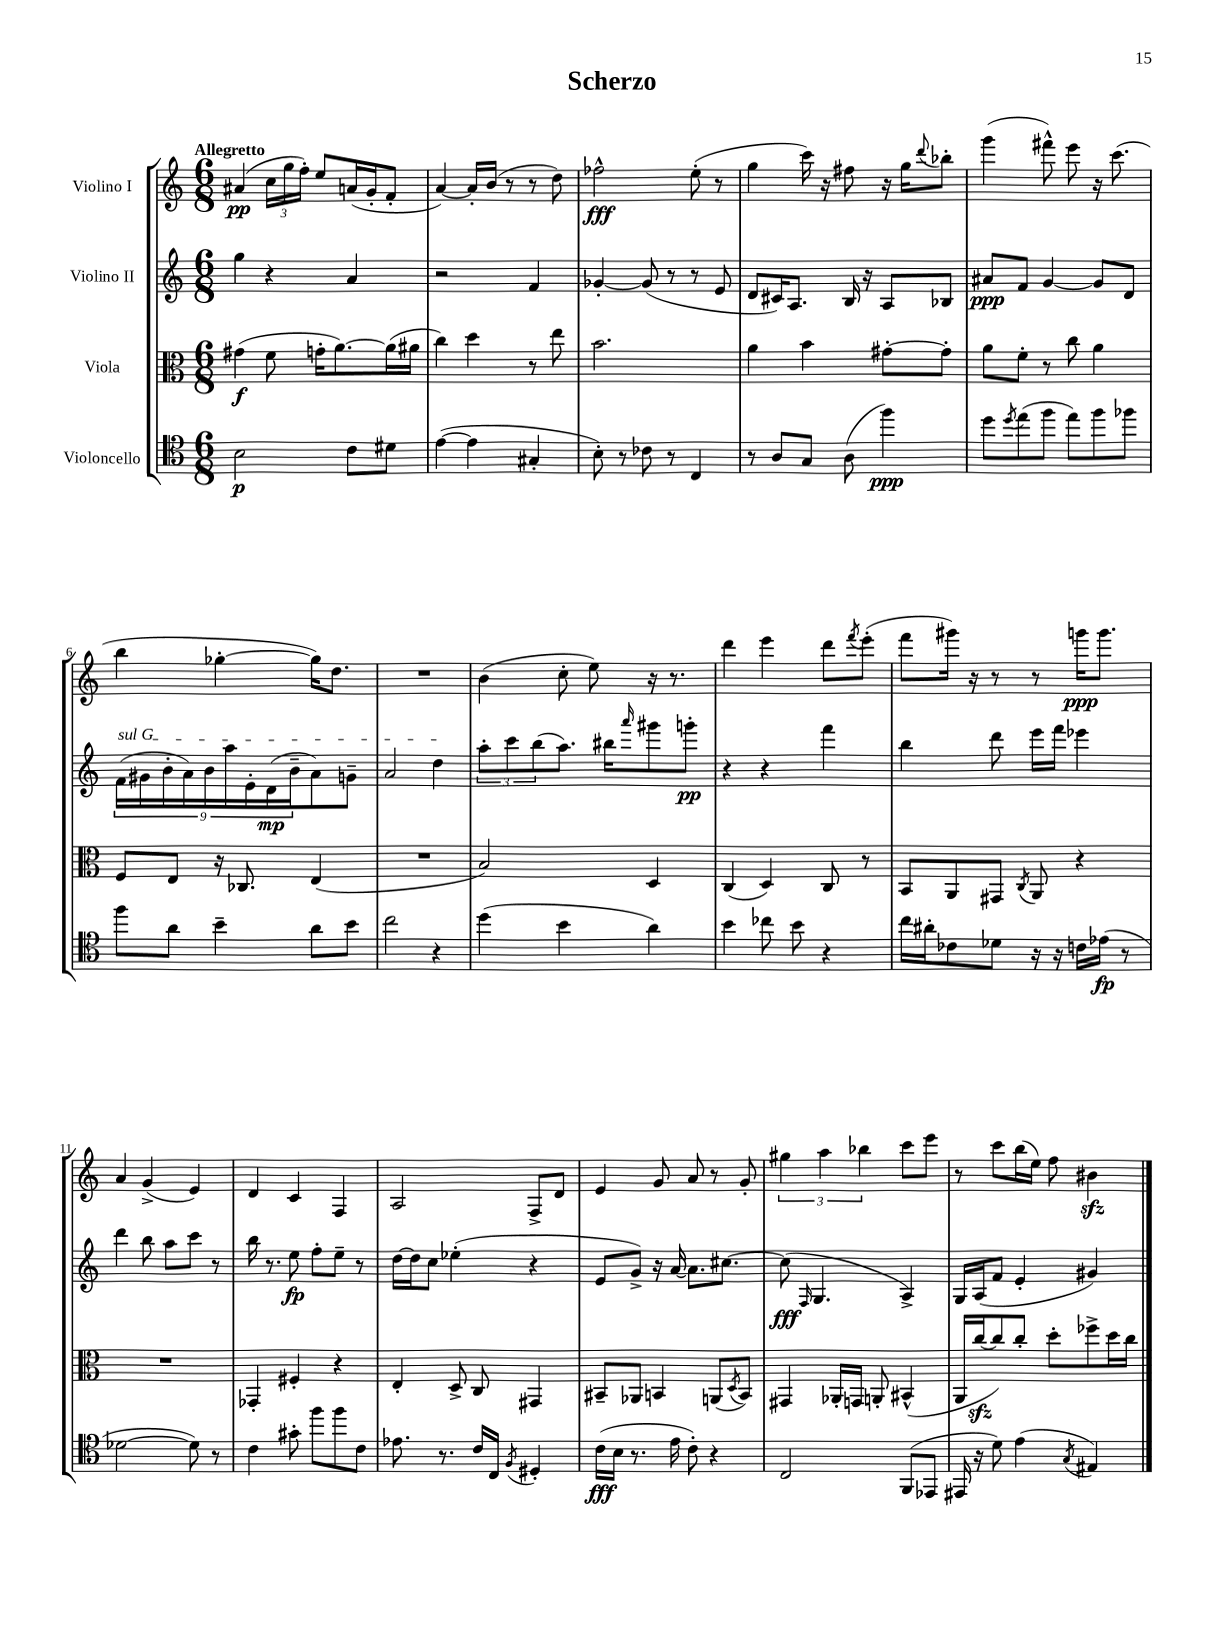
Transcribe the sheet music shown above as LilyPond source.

\header { title = "Scherzo" }
<<
\new StaffGroup <<
\new Staff = "s0" \with { instrumentName = "Violino I" } {
    \clef treble \key c \major \numericTimeSignature \time 6/8 \tempo "Allegretto"
    ais'4\pp( \tuplet 3/2 { c''16 g''16 f''16-.) } e''8 a'16( g'16-. f'8-. |
    a'4~) a'16-. b'16( r8 r8 d''8) |
    fes''2-^\fff e''8-.( r8 |
    g''4 c'''16) r16 fis''8 r16 g''16 \appoggiatura { d'''8 } bes''8-. |
    g'''4( fis'''8-^) e'''8 r16 c'''8.( |
    b''4 ges''4~-. ges''16) d''8. |
    R2. |
    b'4( c''8-. e''8) r16 r8. |
    d'''4 e'''4 d'''8 \acciaccatura { f'''8 } e'''8-.( |
    f'''8 gis'''16) r16 r8 r8 g'''16\ppp g'''8. |
    a'4 g'4->( e'4) |
    d'4 c'4 f4 |
    a2 f8-> d'8 |
    e'4 g'8 a'8 r8 g'8-. |
    \tuplet 3/2 { gis''4 a''4 bes''4 } c'''8 e'''8 |
    r8 c'''8 b''16( e''16) f''8 bis'4\sfz \bar "|." |
}
\new Staff = "s1" \with { instrumentName = "Violino II" } {
    \clef treble \key c \major \numericTimeSignature \time 6/8
    g''4 r4 a'4 |
    r2 f'4 |
    ges'4~-. ges'8( r8 r8 e'8 |
    d'8 cis'16) a8. b16 r16 a8 bes8 |
    ais'8\ppp f'8 g'4~ g'8 d'8 |
    \tuplet 9/8 { \once \override TextSpanner.bound-details.left.text = \markup { \italic "sul G" } f'16\startTextSpan( gis'16 b'16-. a'16) b'16 a''16 e'16-. d'16\mp( b'16-- } a'8) g'8-- |
    a'2 d''4\stopTextSpan |
    \tuplet 3/2 { a''8-. c'''8 b''8( } a''8.) bis''16 \grace { a'''16 } gis'''8 g'''8-.\pp |
    r4 r4 f'''4 |
    b''4 d'''8 e'''16 f'''16 ees'''4 |
    d'''4 b''8 a''8 c'''8 r8 |
    b''16 r8. e''8\fp f''8-. e''8-- r8 |
    d''16~ d''16 c''8 ees''4-.( r4 |
    e'8 g'8->) r16 a'16~ a'8. cis''8.~ |
    cis''8\fff( \grace { f16 } g4. a4->) |
    g16 a16( f'8 e'4-. gis'4) \bar "|." |
}
\new Staff = "s2" \with { instrumentName = "Viola" } {
    \clef alto \key c \major \numericTimeSignature \time 6/8
    gis'4\f( f'8 g'16-. a'8.~) a'16( ais'16 |
    c''4) d''4 r8 e''8 |
    b'2. |
    a'4 b'4 gis'8~-. gis'8-. |
    a'8 f'8-. r8 c''8 a'4 |
    f8 e8 r16 ces8. e4( |
    R2. |
    b2) d4 |
    c4( d4) c8 r8 |
    b,8 a,8 gis,8 \acciaccatura { c8 } a,8 r4 |
    R2. |
    ges,4-. fis4-. r4 |
    e4-. d8-> c8 gis,4 |
    bis,8-- aes,8 b,4 a,8( \acciaccatura { d8 } b,8) |
    gis,4 aes,16-. g,16 a,8-. bis,4-^( |
    a,16 c''16~\sfz c''8) c''8-. d''8-. fes''8-> d''16 c''16 \bar "|." |
}
\new Staff = "s3" \with { instrumentName = "Violoncello" } {
    \clef tenor \key c \major \numericTimeSignature \time 6/8
    b2\p c'8 dis'8 |
    e'4~( e'4 gis4-. |
    b8-.) r8 ces'8 r8 c4 |
    r8 a8 g8 a8( f''4\ppp) |
    d''8 \acciaccatura { d''8 } e''8( f''8 e''8) f''8 fes''8 |
    f''8 a'8 b'4-- a'8 b'8 |
    c''2 r4 |
    d''4( b'4 a'4) |
    b'4 ces''8 b'8 r4 |
    c''16 ais'16-. ces'8 des'8 r16 r16 c'16 ees'16\fp( r8 |
    des'2~ des'8) r8 |
    c'4 gis'8-. f''8 f''8 c'8 |
    ees'8. r8. c'16 c16 \acciaccatura { f8 } dis4-. |
    c'16\fff( b16 r8. e'16 c'8-.) r4 |
    c2 f,8( ees,8 |
    eis,16 r16 d'8) e'4( \acciaccatura { g8 } eis4) \bar "|." |
}
>>
>>
